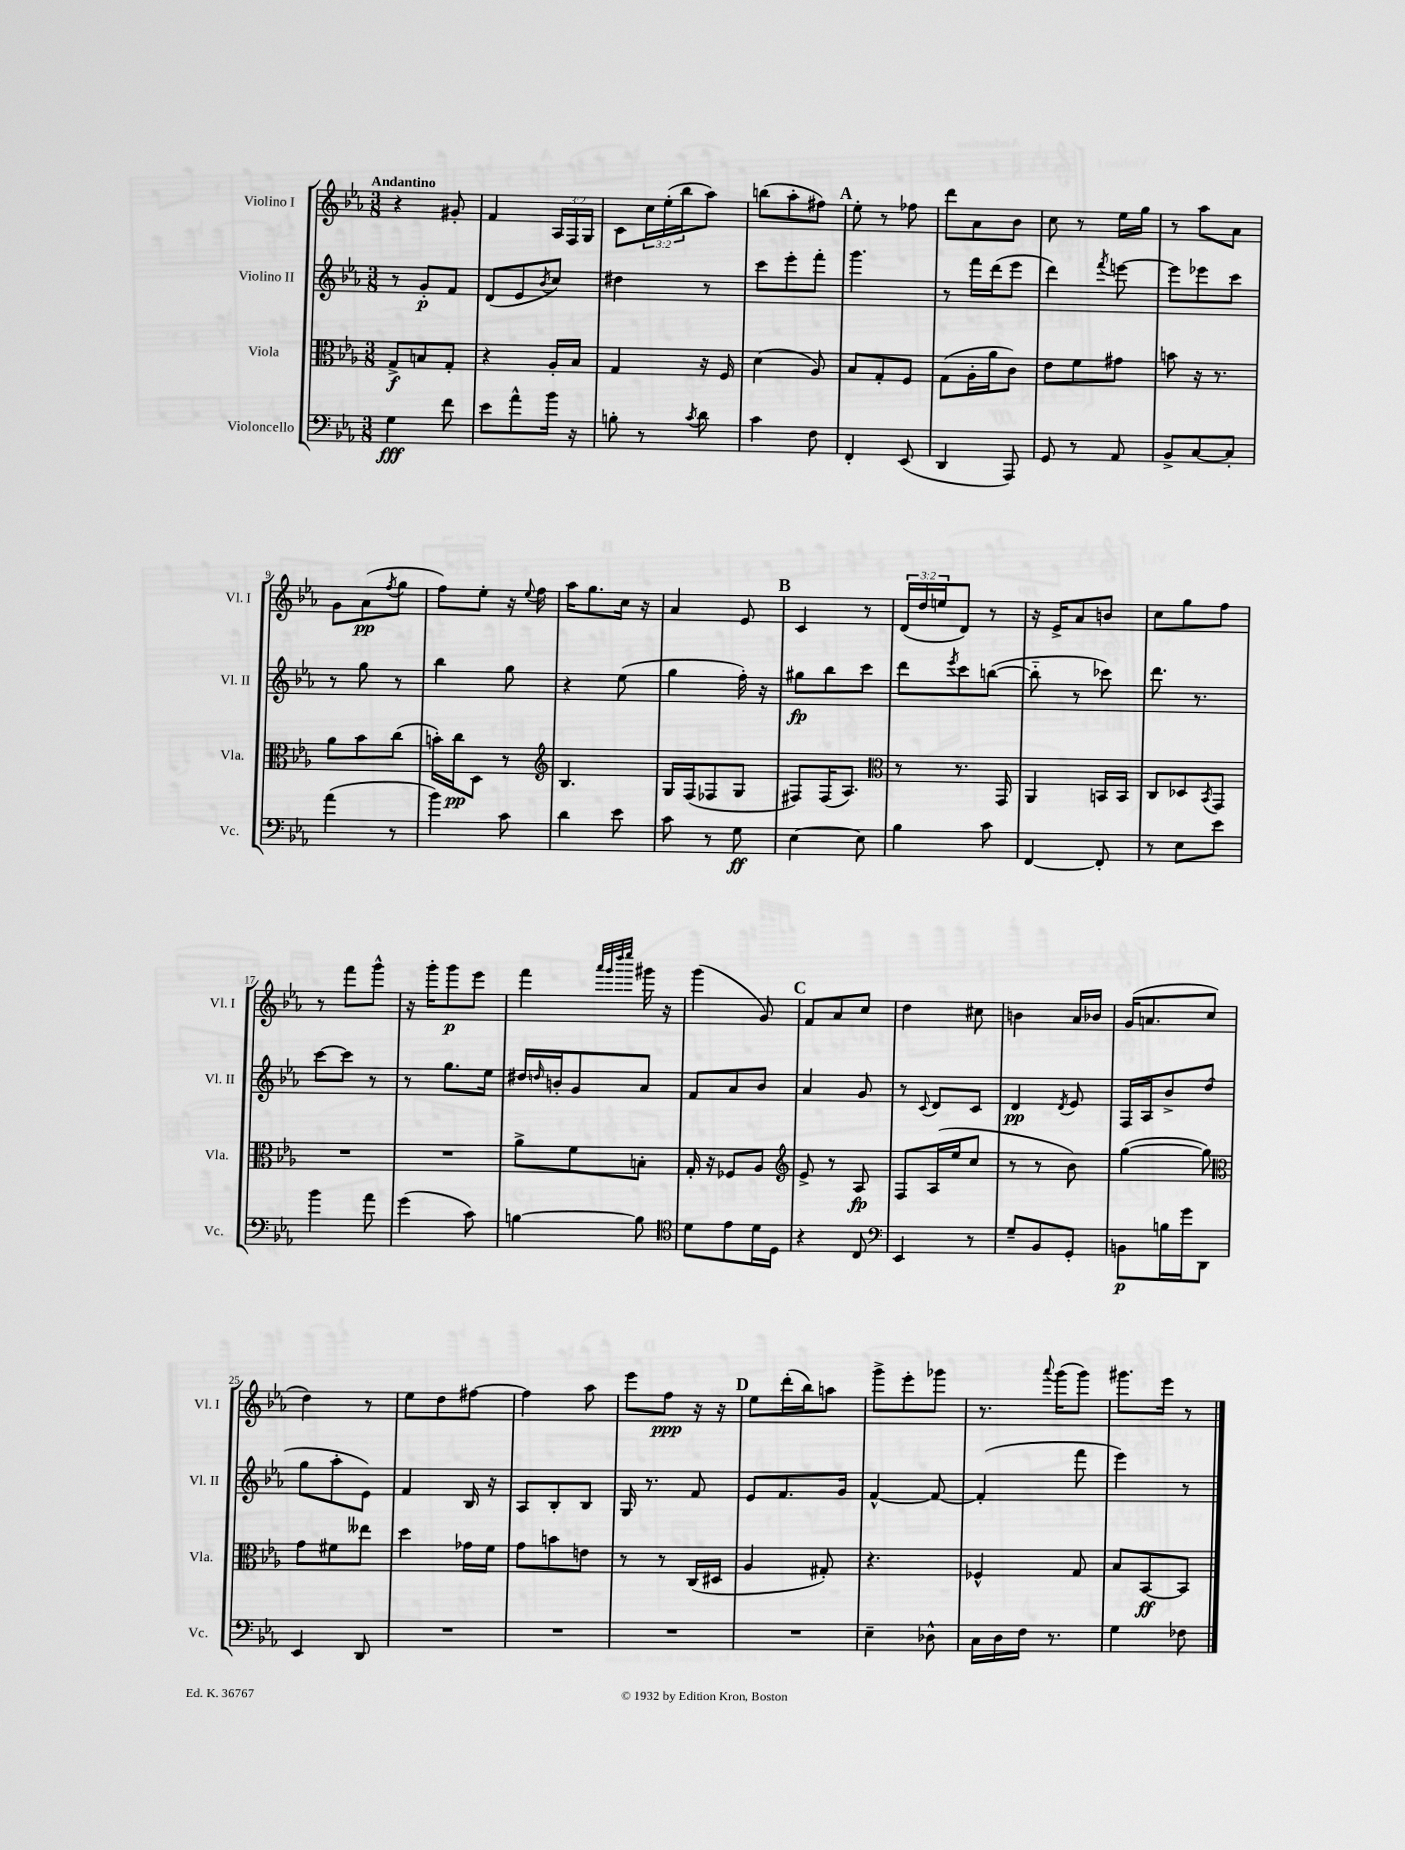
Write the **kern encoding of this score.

**kern	**kern	**kern	**kern
*staff4	*staff3	*staff2	*staff1
*clefF4	*clefC3	*clefG2	*clefG2
*k[b-e-a-]	*k[b-e-a-]	*k[b-e-a-]	*k[b-e-a-]
*M3/8	*M3/8	*M3/8	*M3/8
4G	8G^	8r	4r
.	8B	8g'	.
8f	8G'	8f	8g#'
=	=	=	=
8e-	4r	(8d	4f
8a-^^	.	8e-	.
.	.	8qb-	.
16b-	16A-'	8cc)	24A-
.	.	.	24F
16r	16B-	.	.
.	.	.	24G
=	=	=	=
8B'	4G	4dd#	8c
8r	.	.	24cc
.	.	.	(24ee-'
.	.	.	24bb-
8qc	.	.	.
8d	16r	8r	8aa-)
.	16F	.	.
=	=	=	=
4c	(4d	8ccc	(8bb
.	.	8eee-'	8aa-'
8F	8A-)	8fff'	8ff#)
=	=	=	=
4FF'	8B-	4.ggg	8ee-'
.	8G'	.	8r
(8EE-	8F	.	8ff-
=	=	=	=
4DD	(8G	8r	8ddd
.	16A-'	16fff	8a-
.	16a-	(16ddd	.
8AAA-)	8c)	8eee-	8b-
=	=	=	=
8GG	8e-	4ddd)	8cc
8r	8f	.	8r
.	.	8qfff	.
8AA-	8g#	[8eee	16ee-
.	.	.	16gg
=	=	=	=
8BB-^	8b	8eee]	8r
[8C	16r	8eee-	8aa-
.	8.r	.	.
8C']	.	8ccc	8a-
=	=	=	=
(4a-	8a-	8r	8g
.	8b-	8gg	(8a-
.	.	.	8qff
8r	(8cc	8r	8gg
=	=	=	=
4b-)	16b')	4bb-	8ff)
.	16cc	.	.
.	8D	.	8ee-'
8c	8r	8gg	16r
.	.	.	8qqee-
.	.	.	16ff
=	=	=	=
*	*clefG2	*	*
4d	4.B-	4r	16aa-
.	.	.	8.gg
8e-	.	(8ee-	16cc
.	.	.	16r
=	=	=	=
8c	16G	4gg	4a-
.	(16F	.	.
8r	8F-	.	.
8G	8G	16ff')	8e-
.	.	16r	.
=	=	=	=
[4E-	8F#)	8gg#	4c
.	(16F#	8bb-	.
.	8.A-)	.	.
8E-]	.	8ccc	8r
=	=	=	=
*	*clefC3	*	*
4B-	8r	8ddd	(24d
.	.	.	24dd
.	.	.	24ee
.	.	8qeee-	.
.	8.r	8ccc	8d)
8c	.	([8bb	8r
.	16GG	.	.
=	=	=	=
[4FF	4AA-	8bb'~]	16r
.	.	.	16e-^
.	.	8r	8a-
8FF']	16BB	8ccc-)	8b
.	16BB	.	.
=	=	=	=
8r	8C	8.ddd	8cc
8E-	8D-	.	8gg
.	.	8.r	.
.	8qBB-	.	.
8e-	8GG	.	8ff
=	=	=	=
4b-	4.r	[8ccc	8r
.	.	8ccc]	8fff
8a-	.	8r	8ggg^^
=	=	=	=
(4g	4.r	8r	16r
.	.	.	16ggg'
.	.	8.gg	8ggg
8c)	.	.	8eee-
.	.	16ee-	.
=	=	=	=
[4B	8a-^	16dd#	4fff
.	.	16qqdd	.
.	.	16b'	.
.	8f	8g	.
.	.	.	32qqaaa-
.	.	.	32qqggg
.	.	.	32qqdddd
.	.	.	32qqeeee-
8B]	8B'	8a-	16ggg#
.	.	.	16r
=	=	=	=
*clefC4	*	*	*
8d	16G'	8f	(4ggg
.	16r	.	.
8e-	8F-	8a-	.
16d	8A-	8b-	8g)
16D	.	.	.
=	=	=	=
*	*clefG2	*	*
4r	8e-^	4a-	8f
.	8r	.	8a-
8C	8A-	8g	8cc
=	=	=	=
*clefF4	*	*	*
4EE-	8F	8r	4dd
.	.	8qqc	.
.	(16A-	8d	.
.	16ee-	.	.
8r	8cc	8c	8cc#
=	=	=	=
8G~	8r	4d	4b
8BB-	8r	.	.
.	.	8qd	.
8GG'	8b-)	8e-	16a-
.	.	.	16b-
=	=	=	=
8BB	([4gg	16F	(16g
.	.	16A-	8.a
16B	.	8b-^	.
16g	.	.	.
8DD	8gg])	(8dd	8cc
=	=	=	=
*	*clefC3	*	*
4EE-	8g	8gg	4dd)
.	8f#	8aa-'	.
8DD	8ee--	8e-)	8r
=	=	=	=
4.r	4dd	4f	8ee-
.	.	.	8dd
.	16g-	16B-	[8ff#
.	16f	16r	.
=	=	=	=
4.r	8g	8A-	4ff#]
.	8b	8B-'	.
.	8e	8B-	8aa-
=	=	=	=
4.r	8r	16G	8eee-
.	.	8.r	.
.	8r	.	8ff
.	(16C	8f	16r
.	16D#	.	16r
=	=	=	=
4.r	4A-	8e-	8ee-
.	.	8.f	(16ddd'
.	.	.	16bb-)
.	8G#')	.	8aa
.	.	16g	.
=	=	=	=
4E-~	4.r	[4f^^	8ggg^
.	.	.	8eee-'
8D-^^	.	8f_	8ggg-
=	=	=	=
16C	4F-^^	(4f']	8.r
16D	.	.	.
16F	.	.	.
.	.	.	8qqaaa-
8.r	.	.	(16ggg
.	8G	8fff	8ggg)
=	=	=	=
4G	8B-	4eee-)	8.ggg#
.	[8BB-	.	.
.	.	.	16eee-
8F-	8BB-]	8r	8r
==	==	==	==
*-	*-	*-	*-
